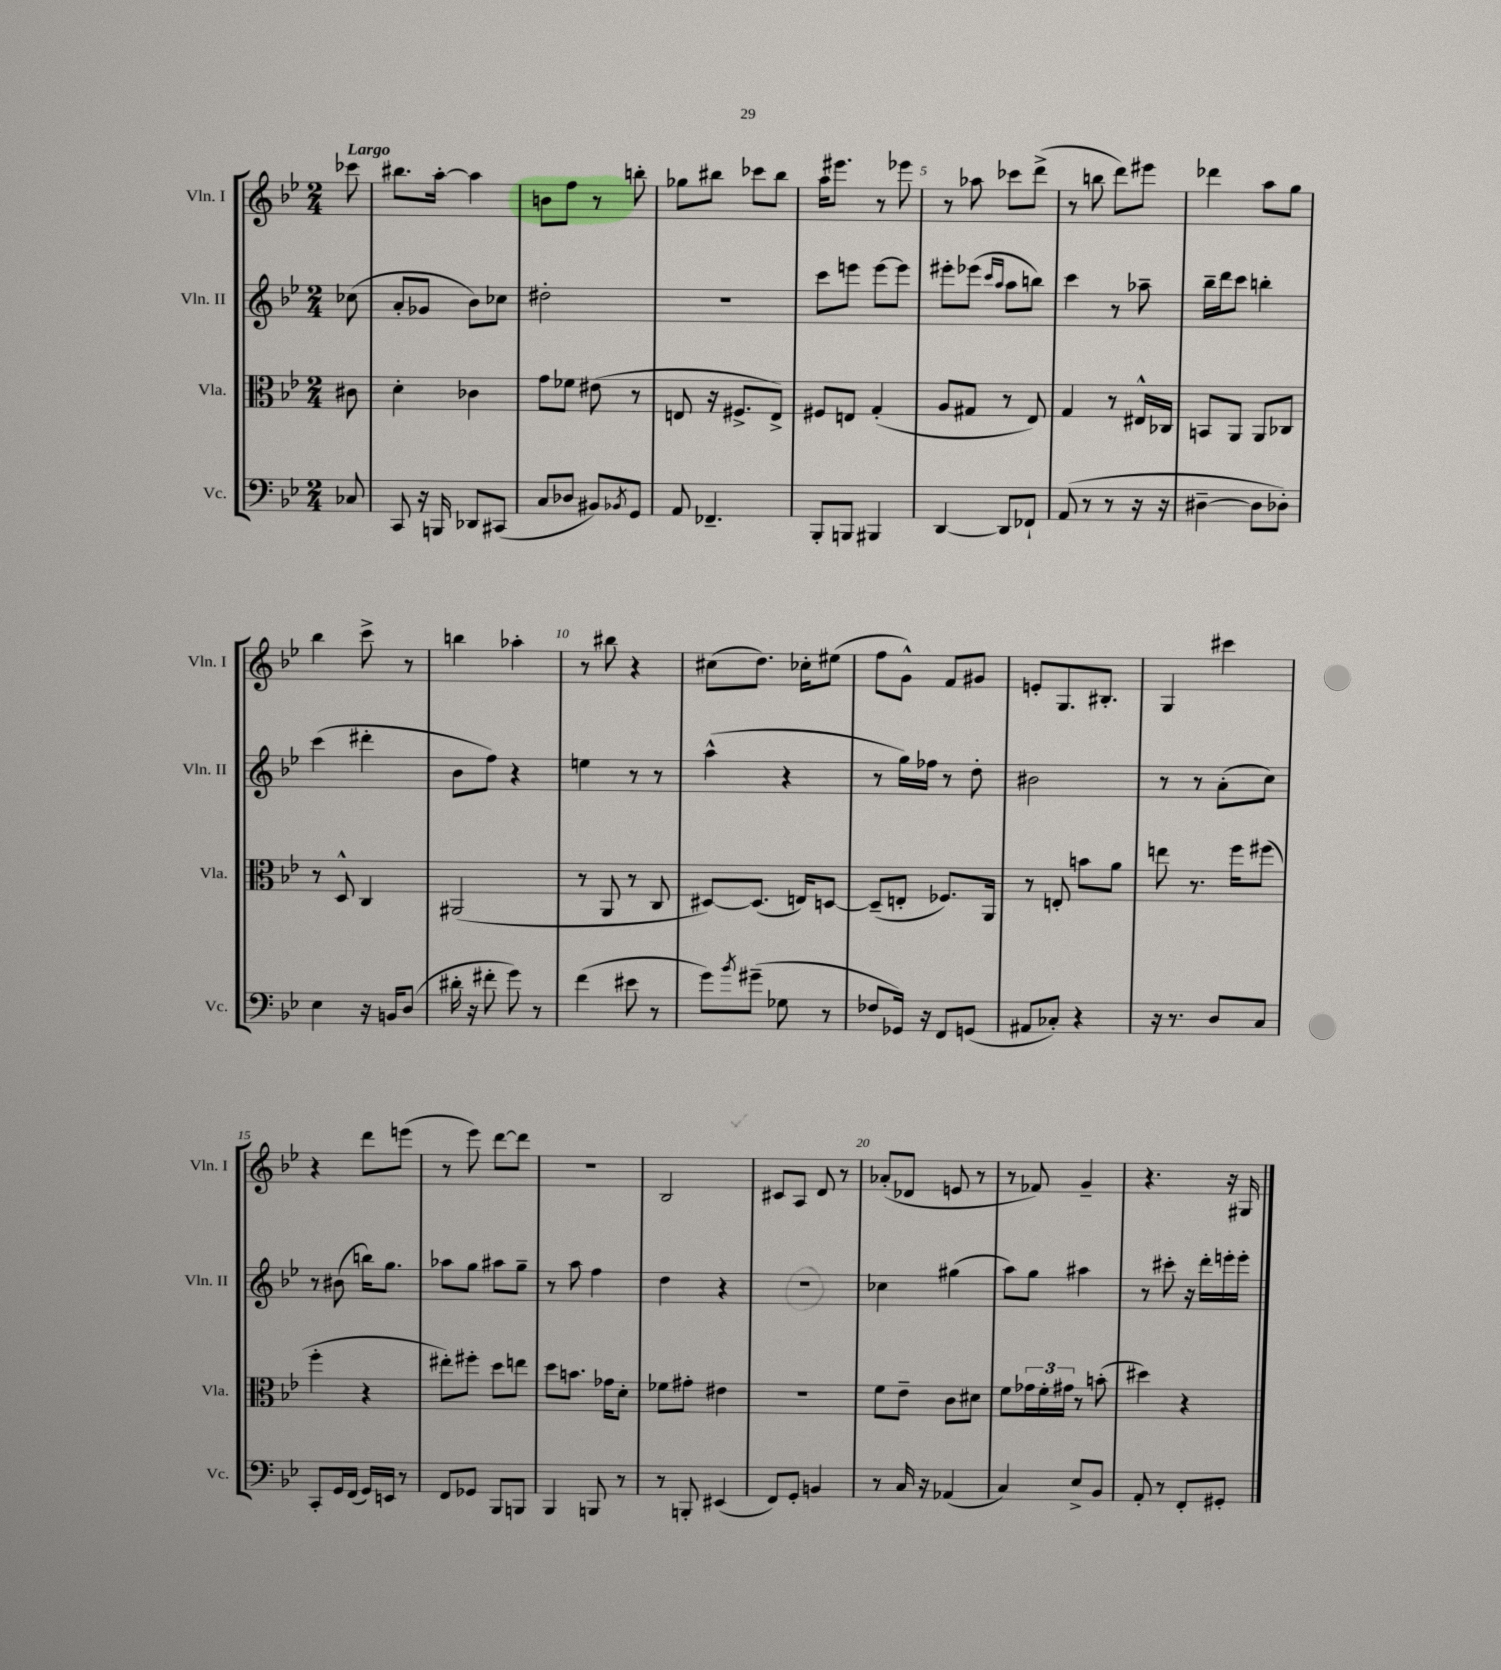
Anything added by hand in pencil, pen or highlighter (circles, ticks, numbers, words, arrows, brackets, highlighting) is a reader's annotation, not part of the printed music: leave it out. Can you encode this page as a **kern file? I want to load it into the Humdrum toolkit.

**kern	**kern	**kern	**kern
*staff4	*staff3	*staff2	*staff1
*clefF4	*clefC3	*clefG2	*clefG2
*k[b-e-]	*k[b-e-]	*k[b-e-]	*k[b-e-]
*M2/4	*M2/4	*M2/4	*M2/4
8C-/	8c#\	(8cc-\	8ccc-\
=	=	=	=
8CC/	4d'\	8a'/L	8.bb#\L
16r	.	8g-/J	.
16BBB/	.	.	[16aa'\Jk
8DD-/L	4c-\	8b-\L)	4aa\]
(8CC#/J	.	8cc-\J	.
=	=	=	=
8C/L	8g\L	2dd#'\	8b\L
8D-/J	8f-\J	.	8ff\J
8BB#/L)	(8e#\	.	8r
8qBB-/	.	.	.
8GG/J	8r	.	8bb'\
=	=	=	=
8AA/	8E/	2r	8gg-\L
4.FF-~/	16r	.	8bb#\J
.	8.F#^/L	.	.
.	.	.	8ccc-\L
.	8E^/J)	.	8bb#\J
=	=	=	=
8BBB-'/L	8F#/L	8ccc\L	16aa\LK
.	.	.	8.eee#\J
8BBB/J	8E/J	8eee\J	.
4BBB#/	(4G'/	[8eee\L	8r
.	.	8eee\]J	8eee-\
=	=	=	=
[4DD/	8A/L	8eee#'\L	8r
.	8G#/J	(8eee-\J	8aa-\
.	.	16qqccc/LL	.
.	.	16qqaa/JJ	.
8DD/]L	8r	8aa\L	8ccc-\L
8FF-`/J	8E-/)	8bb\J)	(8ddd^\J
=	=	=	=
(8AA/	4G/	4ccc\	8r
8r	.	.	8bb\
8r	8r	8r	8ddd\L)
16r	16E#^^/LL	8aa-~\	8eee#\J
16r	16C-/JJ	.	.
=	=	=	=
[4D#~\	8BB/L	16bb-~\LL	4ddd-\
.	.	16ddd\J	.
.	8AA/J	8ccc\J	.
8D#\]L	8AA/L	4bb'\	8aa\L
8D-'\J)	8C-/J	.	8gg\J
=	=	=	=
4E-\	8r	(4ccc\	4bb-\
.	8D^^/	.	.
16r	4C/	4ddd#'\	8ccc^\
16BB/LK	.	.	.
(8D/J	.	.	8r
=	=	=	=
16d#'\	(2AA#/	8b-\L	4bb\
16r	.	.	.
8f#'\	.	8ff\J)	.
8g\)	.	4r	4aa-'\
8r	.	.	.
=	=	=	=
(4f\	8r	4ee\	8r
.	8AA/	.	8bb#\
8e#\	8r	8r	4r
8r	8C/	8r	.
=	=	=	=
8g\L)	[8D#/L)	(4aa^^\	(8cc#\L
8qb-/	.	.	.
(8g#~\J	(8.D#/]J	.	8.dd\J)
8G-\	.	4r	.
.	16E/LK)	.	16cc-'\LK
8r	[8D/J	.	(8ee#\J
=	=	=	=
8F-/L	(8D~/]L	8r	8ff\L
16GG-/Jk)	8E'/J	16gg\LL)	8g^^\J)
16r	.	16ff-\JJ	.
8FF/L	8.F-/L)	8r	8f/L
(8GG/J	.	8dd'\	8g#/J
.	16AA/Jk	.	.
=	=	=	=
8AA#/L	8r	2b#\	8e'/L
8C-'/J)	8E'/	.	8.G/
4r	8b\L	.	.
.	.	.	8.B#'/J
.	8a\J	.	.
=	=	=	=
16r	8ee\	8r	4G/
8.r	.	.	.
.	8.r	8r	.
8D/L	.	(8a'\L	4ccc#\
.	16ff\LK	.	.
8C/J	(8ff#\J	8cc\J)	.
=	=	=	=
8CC'/L	4ff'\	8r	4r
16GG/L	.	(8b#\	.
(16FF/JJ	.	.	.
16GG/LL)	4r	16bb\LK)	8ddd\L
16EE/JJ	.	8.gg\J	.
8r	.	.	(8eee\J
=	=	=	=
8FF/L	8ee#'\L)	8aa-\L	8r
8GG-/J	8ff#'\J	8gg\J	8eee-\)
8BBB-/L	8dd\L	8aa#\L	[8ddd\L
8BBB/J	8ee\J	8gg~\J	8ddd\]J
=	=	=	=
4BBB-/	8dd\L	8r	2r
.	8.b\J	8aa\	.
8BBB/	.	4ff\	.
.	16g-\LK	.	.
8r	8d'\J	.	.
=	=	=	=
8r	8f-\L	4dd\	2B-/
8BBB'/	8g#'\J	.	.
(4EE#/	4e#\	4r	.
=	=	=	=
8FF/L)	2r	2r	8c#/L
8GG'/J	.	.	8A/J
4BB/	.	.	8d/
.	.	.	8r
=	=	=	=
8r	8f\L	4cc-\	(8a-'/L
16C/	8e-~\J	.	8d-/J
16r	.	.	.
(4AA-/	8c\L	(4gg#\	8e/
.	8d#\J	.	8r
=	=	=	=
4C/)	8f\L	8aa\L)	8r
.	24g-\L	8gg\J	8f-/)
.	24f'\	.	.
.	24g#\JJ	.	.
8E-^/L	8r	4aa#\	4g~/
8BB-/J	(8b'\	.	.
=	=	=	=
8AA'/	4dd#\)	8r	4.r
8r	.	8ccc#'\	.
8FF'/L	4r	16r	.
.	.	16ddd'\LL	.
8GG#'/J	.	16eee'\	16r
.	.	16eee'\JJ	16G#/
==	==	==	==
*-	*-	*-	*-
